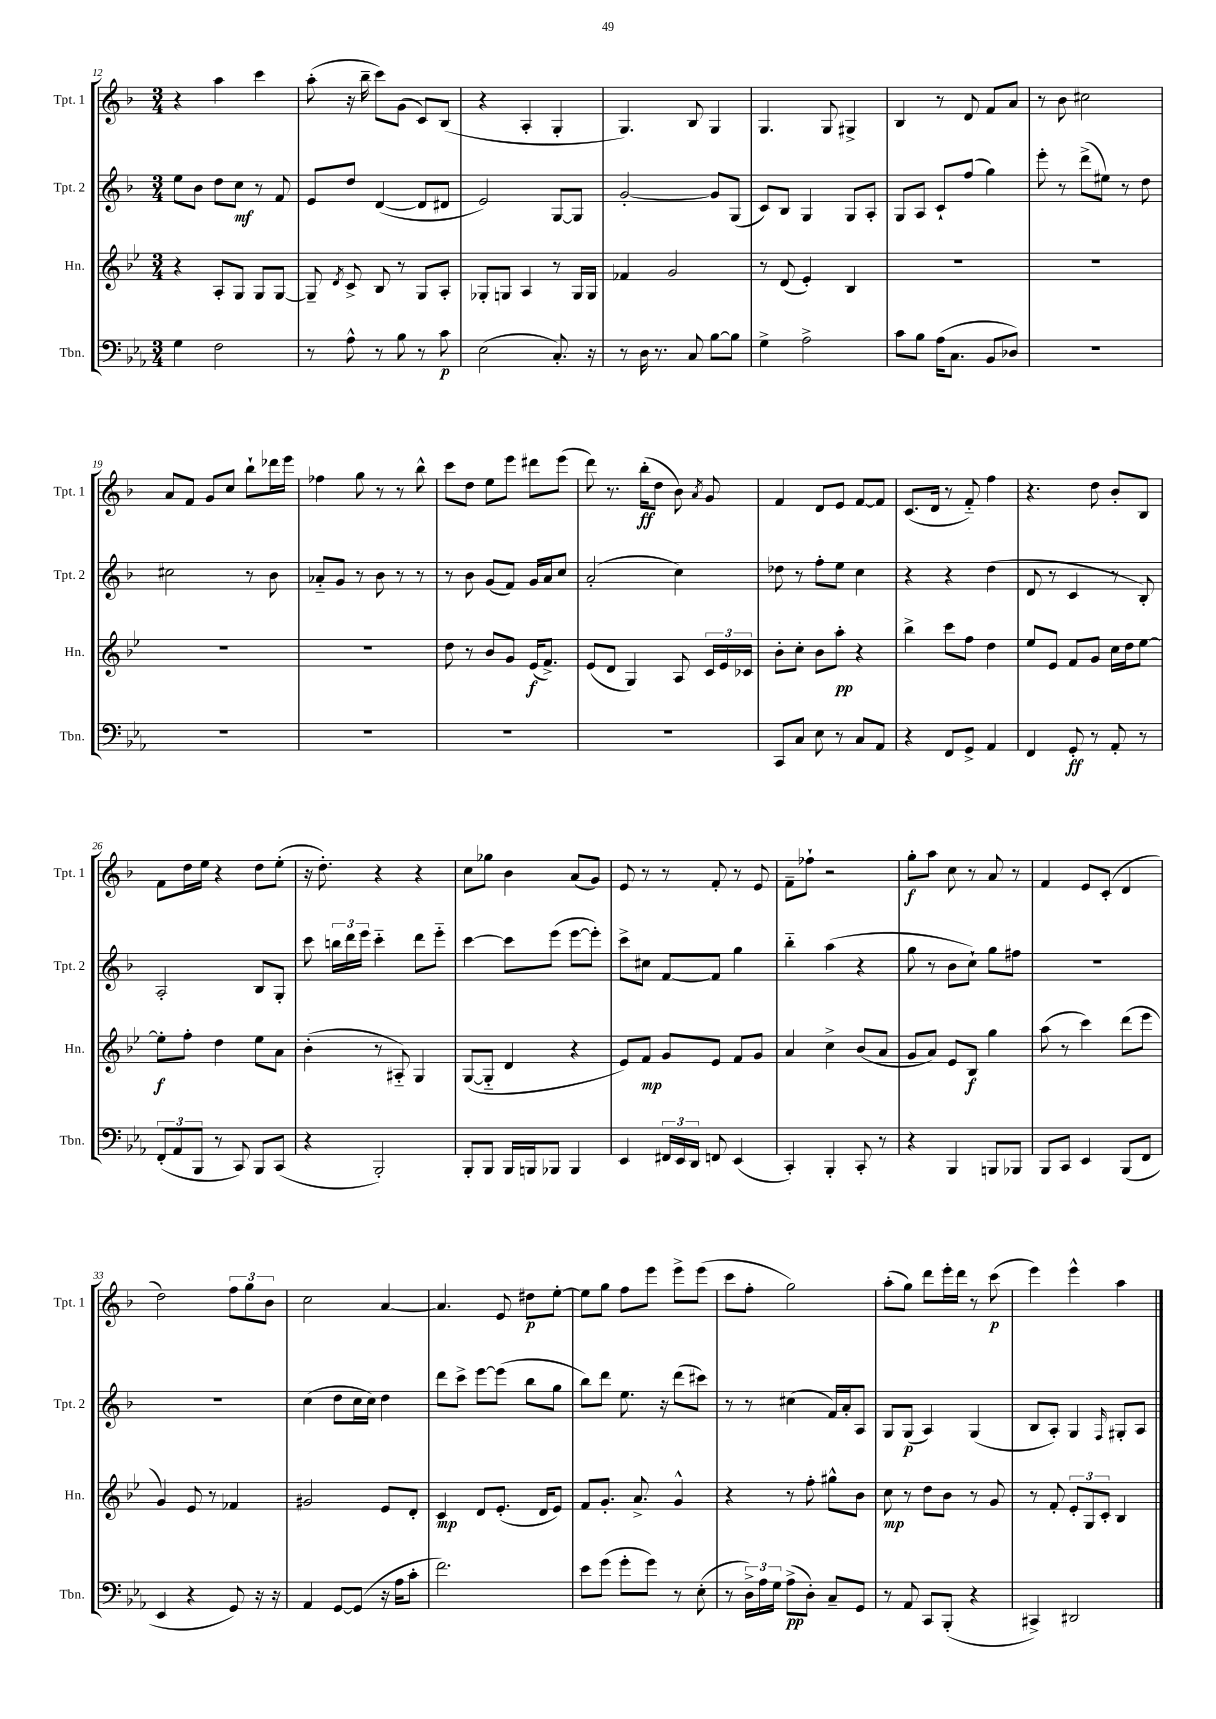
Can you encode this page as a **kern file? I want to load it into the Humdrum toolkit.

**kern	**dynam	**kern	**dynam	**kern	**dynam	**kern	**dynam
*part4	*part4	*part3	*part3	*part2	*part2	*part1	*part1
*staff4	*staff4	*staff3	*staff3	*staff2	*staff2	*staff1	*staff1
*I"Tbn.	*	*I"Hn.	*	*I"Tpt. 2	*	*I"Tpt. 1	*
*I'Tbn.	*	*I'Hn.	*	*I'Tpt. 2	*	*I'Tpt. 1	*
*clefF4	*	*clefG2	*	*clefG2	*	*clefG2	*
*k[b-e-a-]	*	*k[b-e-]	*	*k[b-]	*	*k[b-]	*
*M3/4	*	*M3/4	*	*M3/4	*	*M3/4	*
=12	=12	=12	=12	=12	=12	=12	=12
4G\	.	4r	.	8ee\L	.	4r	.
.	.	.	.	8b-\J	.	.	.
2F\	.	8A'/L	.	8dd\L	.	4aa\	.
.	.	8G/J	.	8cc\J	mf	.	.
.	.	8G/L	.	8r	.	4ccc\	.
.	.	[8G/J	.	8f/	.	.	.
=13	=13	=13	=13	=13	=13	=13	=13
8r	.	8G~/]	.	8e/L	.	(8aa'\	.
.	.	8qd/	.	.	.	.	.
8A-^^\	.	8c^/	.	8dd/J	.	16r	.
.	.	.	.	.	.	16bb-~\	.
8r	.	8B-/	.	([4d/	.	8ccc\L)	.
8B-\	.	8r	.	.	.	(8g\J	.
8r	.	8G/L	.	8d/L]	.	8c/L)	.
8c\	p	8A'/J	.	8d#X/J	.	(8B-/J	.
=14	=14	=14	=14	=14	=14	=14	=14
(2E-\	.	8G-X'/L	.	2e/)	.	4r	.
.	.	8Gn/J	.	.	.	.	.
.	.	4A/	.	.	.	4A'/	.
8.C'/)	.	8r	.	[8G/L	.	4G'/	.
.	.	16G/LL	.	8G/J]	.	.	.
16r	.	16G/JJ	.	.	.	.	.
=15	=15	=15	=15	=15	=15	=15	=15
8r	.	4f-X/	.	[2g'/	.	4.G/)	.
16D\	.	.	.	.	.	.	.
8.r	.	.	.	.	.	.	.
.	.	2g/	.	.	.	.	.
8C/	.	.	.	.	.	8B-/	.
[8B-\L	.	.	.	8g/L]	.	4G/	.
8B-\J]	.	.	.	(8G/J	.	.	.
=16	=16	=16	=16	=16	=16	=16	=16
4G^\	.	8r	.	8c/L)	.	4.G/	.
.	.	(8d/	.	8B-/J	.	.	.
2A-^\	.	4e-'/)	.	4G/	.	.	.
.	.	.	.	.	.	8G/	.
.	.	4B-/	.	8G/L	.	4G#X^/	.
.	.	.	.	8A'/J	.	.	.
=17	=17	=17	=17	=17	=17	=17	=17
8c\L	.	2.r	.	8G/L	.	4B-/	.
8B-\J	.	.	.	8A/J	.	.	.
(16A-\KL	.	.	.	8c`/L	.	8r	.
8.C\J	.	.	.	.	.	.	.
.	.	.	.	(8ff/J	.	8d/	.
8BB-/L	.	.	.	4gg\)	.	8f/L	.
8D-X/J)	.	.	.	.	.	8a/J	.
=18	=18	=18	=18	=18	=18	=18	=18
2.r	.	2.r	.	8eee'\	.	8r	.
.	.	.	.	8r	.	8b-\	.
.	.	.	.	(8ddd^\L	.	2cc#X\	.
.	.	.	.	8ee#X\J)	.	.	.
.	.	.	.	8r	.	.	.
.	.	.	.	8dd\	.	.	.
!!LO:LB:g=z
=19	=19	=19	=19	=19	=19	=19	=19
2.r	.	2.r	.	2cc#X\	.	8a/L	.
.	.	.	.	.	.	8f/J	.
.	.	.	.	.	.	8g/L	.
.	.	.	.	.	.	8cc/J	.
.	.	.	.	8r	.	8bb-`\L	.
.	.	.	.	8b-\	.	16ddd-X\L	.
.	.	.	.	.	.	16eee\JJ	.
=20	=20	=20	=20	=20	=20	=20	=20
2.r	.	2.r	.	8a-X/L	.	4ff-X\	.
.	.	.	.	8g/J	.	.	.
.	.	.	.	8r	.	8gg\	.
.	.	.	.	8b-\	.	8r	.
.	.	.	.	8r	.	8r	.
.	.	.	.	8r	.	8bb-^^\	.
=21	=21	=21	=21	=21	=21	=21	=21
2.r	.	8dd\	.	8r	.	8ccc\L	.
.	.	8r	.	8b-\	.	8dd\J	.
.	.	8b-/L	.	(8g/L	.	8ee\L	.
.	.	8g/J	.	8f/J)	.	8eee\J	.
.	.	(16e-/KL	f	16g/LL	.	8ddd#X\L	.
.	.	8.f^/J)	.	16a/J	.	.	.
.	.	.	.	8cc/J	.	(8eee\J	.
=22	=22	=22	=22	=22	=22	=22	=22
2.r	.	(8e-/L	.	(2a'/	.	8ddd\)	.
.	.	8d/J	.	.	.	8.r	.
.	.	4G/)	.	.	.	.	.
.	.	.	.	.	.	(16bb-'\KL	ff
.	.	.	.	.	.	8dd\J	.
.	.	8A/	.	4cc\)	.	8b-\)	.
.	.	.	.	.	.	8qa/	.
.	.	24c/LL	.	.	.	8g/	.
.	.	24e-/	.	.	.	.	.
.	.	24c-X/JJ	.	.	.	.	.
=23	=23	=23	=23	=23	=23	=23	=23
8CC/L	.	8b-'\L	.	8dd-X\	.	4f/	.
8C/J	.	8cc'\J	.	8r	.	.	.
8E-\	.	8b-\L	.	8ff'\L	.	8d/L	.
8r	.	8aa'\J	pp	8ee\J	.	8e/J	.
8C/L	.	4r	.	4cc\	.	[8f/L	.
8AA-/J	.	.	.	.	.	8f/J]	.
=24	=24	=24	=24	=24	=24	=24	=24
4r	.	4bb-^\	.	4r	.	(8.c/L	.
.	.	.	.	.	.	16d/Jk	.
8FF/L	.	8ccc\L	.	4r	.	8r	.
8GG^/J	.	8ff\J	.	.	.	8f/)	.
4AA-/	.	4dd\	.	(4dd\	.	4ff\	.
=25	=25	=25	=25	=25	=25	=25	=25
4FF/	.	8ee-/L	.	8d/	.	4.r	.
.	.	8e-/J	.	8r	.	.	.
8GG'/	ff	8f/L	.	4c/	.	.	.
8r	.	8g/J	.	.	.	8dd\	.
8AA-'/	.	16cc\LL	.	8r	.	8b-'/L	.
.	.	16dd\J	.	.	.	.	.
8r	.	[8ee-\J	.	8B-'/)	.	8B-/J	.
!!LO:LB:g=z
=26	=26	=26	=26	=26	=26	=26	=26
(12FF'/L	.	8ee-'\L]	f	2A'/	.	8f\L	.
12AA-/	.	.	.	.	.	.	.
.	.	8ff'\J	.	.	.	16dd\L	.
12BBB-/J	.	.	.	.	.	.	.
.	.	.	.	.	.	16ee\JJ	.
8r	.	4dd\	.	.	.	4r	.
8CC/)	.	.	.	.	.	.	.
8BBB-/L	.	8ee-\L	.	8B-/L	.	8dd\L	.
(8CC/J	.	8a\J	.	8G'/J	.	(8ee'\J	.
=27	=27	=27	=27	=27	=27	=27	=27
4r	.	(4b-'\	.	8ccc\	.	16r	.
.	.	.	.	.	.	8.dd'\)	.
.	.	.	.	24bbn\LL	.	.	.
.	.	.	.	24ddd\	.	.	.
.	.	.	.	24eee\JJ	.	.	.
2BBB-'/)	.	8r	.	4ccc\	.	4r	.
.	.	8A#X/)	.	.	.	.	.
.	.	4G/	.	8ddd\L	.	4r	.
.	.	.	.	8eee\J	.	.	.
=28	=28	=28	=28	=28	=28	=28	=28
8BBB-'/L	.	([8G/L	.	[4ccc\	.	8cc\L	.
8BBB-/J	.	8G/J]	.	.	.	8gg-X\J	.
16BBB-/LL	.	4d/	.	8ccc\L]	.	4b-\	.
16BBBn/J	.	.	.	.	.	.	.
8BBB-X/J	.	.	.	(8eee\J	.	.	.
4BBB-/	.	4r	.	[8eee\L	.	(8a/L	.
.	.	.	.	8eee'\J])	.	8g/J)	.
=29	=29	=29	=29	=29	=29	=29	=29
4EE-/	.	8e-/L)	.	8ccc^\L	.	8e/	.
.	.	8f/J	mp	8cc#X\J	.	8r	.
24FF#X/LL	.	8g/L	.	[8f/L	.	8r	.
24EE-/	.	.	.	.	.	.	.
24DD/JJ	.	.	.	.	.	.	.
8FFn/	.	8e-/J	.	8f/J]	.	8f'/	.
(4EE-/	.	8f/L	.	4gg\	.	8r	.
.	.	8g/J	.	.	.	8e/	.
=30	=30	=30	=30	=30	=30	=30	=30
4CC'/)	.	4a/	.	4bb-\	.	8f~\L	.
.	.	.	.	.	.	8ff-X`\J	.
4BBB-'/	.	4cc^\	.	(4aa\	.	2r	.
8CC'/	.	(8b-/L	.	4r	.	.	.
8r	.	8a/J	.	.	.	.	.
=31	=31	=31	=31	=31	=31	=31	=31
4r	.	8g/L	.	8gg\	.	8gg'\L	f
.	.	8a/J)	.	8r	.	8aa\J	.
4BBB-/	.	8e-/L	.	8b-\L	.	8cc\	.
.	.	8B-/J	f	8cc`\J)	.	8r	.
8BBBn/L	.	4gg\	.	8gg\L	.	8a/	.
8BBB-X/J	.	.	.	8ff#X\J	.	8r	.
=32	=32	=32	=32	=32	=32	=32	=32
8BBB-/L	.	(8aa\	.	2.r	.	4f/	.
8CC/J	.	8r	.	.	.	.	.
4EE-/	.	4ccc\)	.	.	.	8e/L	.
.	.	.	.	.	.	(8c'/J	.
(8BBB-/L	.	(8ddd\L	.	.	.	4d/	.
8FF/J	.	8eee-\J	.	.	.	.	.
!!LO:LB:g=z
=33	=33	=33	=33	=33	=33	=33	=33
4EE-/	.	4g/)	.	2.r	.	2dd\)	.
4r	.	8e-/	.	.	.	.	.
.	.	8r	.	.	.	.	.
8GG/)	.	4f-X/	.	.	.	12ff\L	.
.	.	.	.	.	.	12gg\	.
16r	.	.	.	.	.	.	.
.	.	.	.	.	.	12b-\J	.
16r	.	.	.	.	.	.	.
=34	=34	=34	=34	=34	=34	=34	=34
4AA-/	.	2g#X/	.	(4cc\	.	2cc\	.
[8GG/L	.	.	.	8dd\L	.	.	.
(8GG/J]	.	.	.	16cc\L	.	.	.
.	.	.	.	16cc\JJ)	.	.	.
16r	.	8e-/L	.	4dd\	.	[4a/	.
16A-\KL	.	.	.	.	.	.	.
8c'\J	.	8d'/J	.	.	.	.	.
=35	=35	=35	=35	=35	=35	=35	=35
2.f\)	.	4c/	mp	8ddd\L	.	4.a/]	.
.	.	.	.	8ccc^\J	.	.	.
.	.	8d/L	.	[8eee\L	.	.	.
.	.	(8.e-'/J	.	(8eee\J]	.	8e/	.
.	.	.	.	8bb-\L	.	8dd#X\L	p
.	.	16d/KL	.	.	.	.	.
.	.	8e-/J)	.	8gg\J	.	[8ee'\J	.
=36	=36	=36	=36	=36	=36	=36	=36
8e-\L	.	8f/L	.	8bb-\L)	.	8ee\L]	.
(8g\J	.	8.g'/J	.	8ddd\J	.	8gg\J	.
8g'\L	.	.	.	8.ee\	.	8ff\L	.
.	.	8.a^/	.	.	.	.	.
8g\J)	.	.	.	.	.	8eee\J	.
.	.	.	.	16r	.	.	.
8r	.	4g^^/	.	(8ddd\L	.	8eee^\L	.
(8E-'\	.	.	.	8ccc#X\J)	.	(8eee\J	.
=37	=37	=37	=37	=37	=37	=37	=37
8r	.	4r	.	8r	.	8ccc\L	.
24D^\LL)	.	.	.	8r	.	8ff'\J	.
24A-\	.	.	.	.	.	.	.
24G\JJ	.	.	.	.	.	.	.
(8A-^\L	pp	8r	.	(4cc#X\	.	2gg\)	.
8D'\J)	.	8ff'\	.	.	.	.	.
8C~/L	.	8gg#X^^\L	.	16f/LL)	.	.	.
.	.	.	.	16a'/J	.	.	.
8GG/J	.	8b-\J	.	8A/J	.	.	.
=38	=38	=38	=38	=38	=38	=38	=38
8r	.	8cc\	mp	8G/L	.	(8aa'\L	.
8AA-/	.	8r	.	(8G/J	p	8gg\J)	.
8CC/L	.	8dd\L	.	4A/)	.	8ddd\L	.
(8BBB-'/J	.	8b-\J	.	.	.	16eee'\L	.
.	.	.	.	.	.	16ddd\JJ	.
4r	.	8r	.	(4G/	.	8r	.
.	.	8g/	.	.	.	(8ccc\	p
=39	=39	=39	=39	=39	=39	=39	=39
4CC#X^/)	.	8r	.	8B-/L	.	4eee\)	.
.	.	8f'/	.	8A'/J)	.	.	.
2DD#X/	.	12e-'/L	.	4G/	.	4eee^^\	.
.	.	12G/	.	.	.	.	.
.	.	12c'/J	.	.	.	.	.
.	.	.	.	16qqF/	.	.	.
.	.	4B-/	.	8G#X'/L	.	4aa\	.
.	.	.	.	8A/J	.	.	.
==	==	==	==	==	==	==	==
*-	*-	*-	*-	*-	*-	*-	*-
